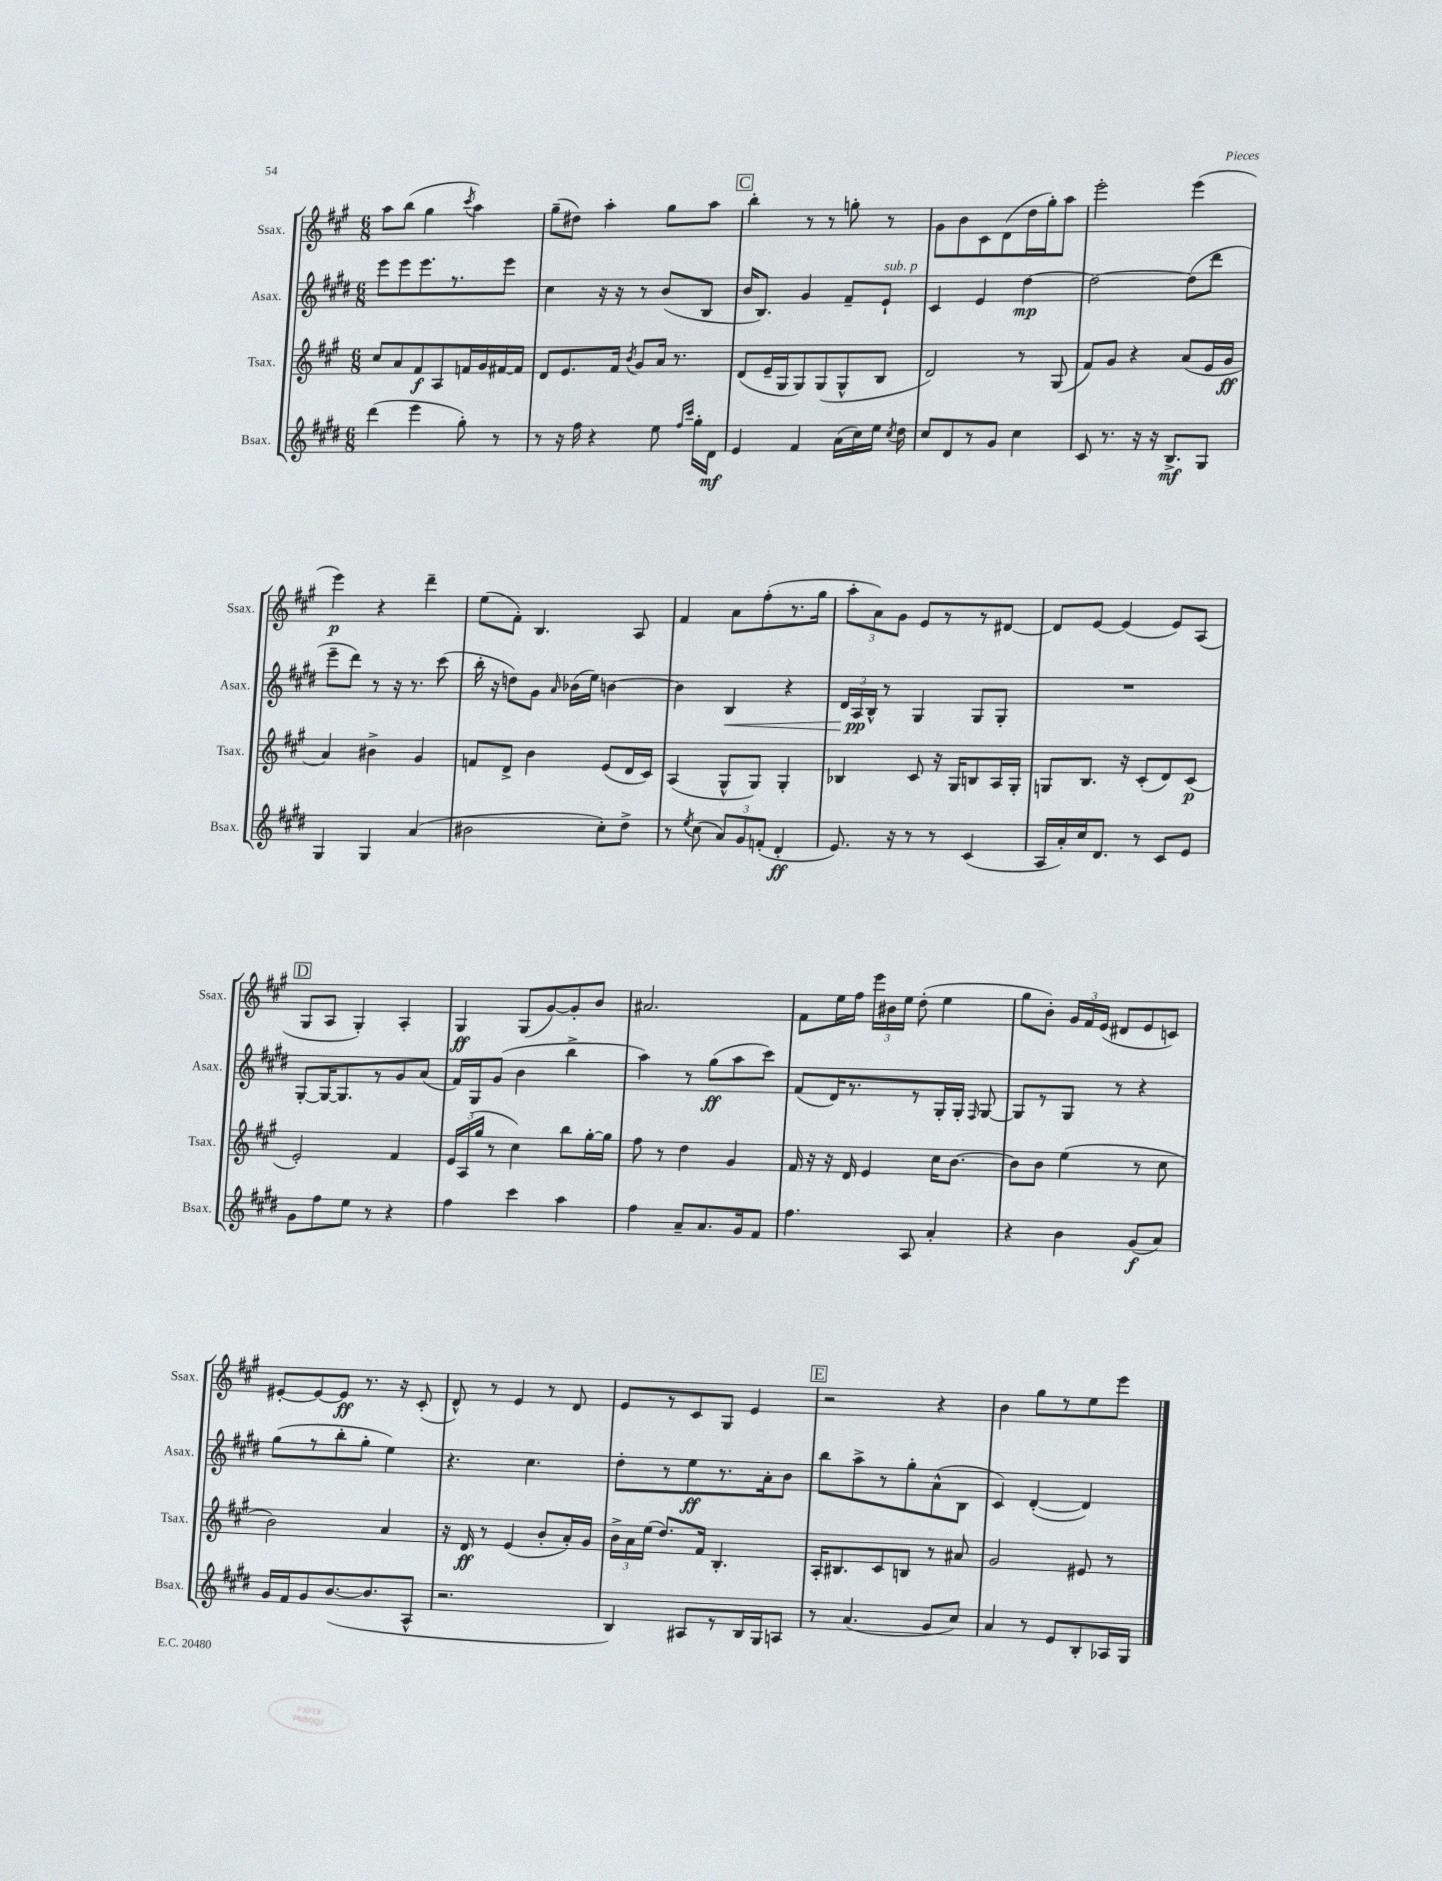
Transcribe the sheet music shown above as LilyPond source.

<<
\new StaffGroup <<
\new Staff = "s0" \with { instrumentName = "Ssax." shortInstrumentName = "Ssax." } {
    \clef treble \key a \major \numericTimeSignature \time 6/8
    \autoBeamOff a''8[ b''8]( gis''4 \acciaccatura { cis'''8 } a''4) |
    gis''8[--( dis''8]) a''4-. gis''8[ a''8] |
    \mark \markup { \box "C" } b''4-. r8 r8 g''8-. r8 |
    gis'8[ b'8 cis'8 d'8( d''16 gis''16-.) a''8] |
    e'''2-. e'''4( |
    e'''4\p) r4 d'''4-- |
    e''8[( fis'8]-.) b4. a8 |
    fis'4 a'8[ fis''8-.( r8. gis''16] |
    \tuplet 3/2 { a''8[-. a'8) gis'8] } e'8[ r8 r8 dis'8]~ |
    dis'8[ e'8]~ e'4( e'8[) a8]( |
    \mark \markup { \box "D" } gis8[ a8] gis4-.) a4-. |
    gis4\ff gis8[( gis'8~) gis'8-. b'8] |
    ais'2. |
    fis'8[ e''16 fis''16] \tuplet 3/2 { e'''16[ bis'16 e''16] } d''8-.( e''4 |
    gis''8[ b'8]-.) \tuplet 3/2 { gis'16[ fis'16 e'16]( } dis'8[ e'8 c'8]) |
    eis'8[~-. eis'8~ eis'8]\ff r8. r16 cis'8-.( |
    d'8-^) r8 e'4 r8 d'8 |
    e'8[ r8 cis'8 gis8] e'4 |
    \mark \markup { \box "E" } r2 r4 |
    b'4 gis''8[ r8 e''8 e'''8] \bar "|." |
}
\new Staff = "s1" \with { instrumentName = "Asax." shortInstrumentName = "Asax." } {
    \clef treble \key e \major \numericTimeSignature \time 6/8
    \autoBeamOff e'''8[ e'''8 e'''8. r8. e'''8] |
    cis''4 r16 r16 r8 b'8[( b8] |
    \mark \markup { \box "C" } b'16[ b8.]) gis'4 fis'8[-- e'8]-!^\markup { \italic "sub. p" } |
    cis'4 e'4 dis''4~\mp |
    dis''2~ dis''8[( dis'''8] |
    e'''8[-- dis'''8]) r8 r16 r8. cis'''8( |
    b''16-. r16 d''8[) gis'8] \grace { a'16 } bes'16[( e''16]) b'4~ |
    b'4 b4\< r4 |
    \tuplet 3/2 { dis'16[ a16\pp\! b16]-^ } r8 gis4 gis8[ gis8]-. |
    R2. |
    \mark \markup { \box "D" } gis8[~-. gis16~ gis8. r8 gis'8 a'8]( |
    fis'16[) gis16 gis'8]( b'4 b''4-> |
    a''4) r8 gis''8[\ff( a''8 cis'''8]) |
    fis'8[( dis'16) r8. r8 gis16-. gis16]-. \grace { fis16 } gis8~ |
    gis8[ r8 gis8] r8 r4 |
    gis''8[( r8 b''8-. gis''8]-. e''4) |
    r4. cis''4. |
    dis''8[-. r8 e''8\ff r8. a'16-. b'8] |
    \mark \markup { \box "E" } b''8[ a''8-> r8 gis''8-. a'8-^( b8] |
    cis'4) dis'4~-.( dis'4) \bar "|." |
}
\new Staff = "s2" \with { instrumentName = "Tsax." shortInstrumentName = "Tsax." } {
    \clef treble \key a \major \numericTimeSignature \time 6/8
    \autoBeamOff cis''8[ a'8 fis'8\f a8 f'16 gis'16 fis'16~ fis'16] |
    d'8[ e'8. fis'16] \acciaccatura { b'8 } gis'8[ a'16] r8. |
    \mark \markup { \box "C" } d'8[( e'16-- gis16 gis8) gis8( gis8-^ b8] |
    d'2) r8 gis8( |
    fis'8[) gis'8] r4 a'8[( e'16 gis'16]\ff |
    a'4) bis'4-> gis'4 |
    f'8[ d'8]-> b'4 e'8[( d'16 cis'16]) |
    a4( gis8[-^ gis8]) gis4-. |
    bes4 cis'8 r16 gis16[ b8 a16 gis16]-. |
    g8[ b8.] r16 cis'8[-.( d'8) cis'8]\p( |
    \mark \markup { \box "D" } e'2-.) fis'4 |
    \tuplet 3/2 { e'16[ a16( gis''16] } r8 cis''4) b''8[ gis''16~-. gis''16] |
    fis''8 r8 d''4 gis'4 |
    fis'16 r16 r16 d'16 e'4 cis''16[ b'8.]~ |
    b'8[ b'8] e''4( r8 cis''8 |
    b'2) a'4 |
    r16 d'16\ff r8 e'4( b'8[-. a'16-.) gis'16] |
    \tuplet 3/2 { b'16[-> a'16 e''16]( } d''8.[) fis'16] b4.-. |
    \mark \markup { \box "E" } a16[-. bis8. cis'8 b8] r8 ais'8 |
    gis'2 eis'8 r8 \bar "|." |
}
\new Staff = "s3" \with { instrumentName = "Bsax." shortInstrumentName = "Bsax." } {
    \clef treble \key e \major \numericTimeSignature \time 6/8
    \autoBeamOff dis'''4( e'''4 gis''8-.) r8 |
    r8 r16 fis''16 r4 e''8 \grace { fis''16[ cis'''16] } gis''16[-. dis'16]\mf |
    \mark \markup { \box "C" } e'4 fis'4 a'16[( cis''16) e''16] \acciaccatura { cis''8 } dis''16 |
    cis''8[ dis'8 r8 gis'8] cis''4 |
    cis'8 r8. r16 r16 b8.[->\mf gis8] |
    gis4 gis4 a'4( |
    bis'2 cis''8[-.) dis''8]-> |
    r8 \acciaccatura { e''8 } cis''8( \tuplet 3/2 { a'8[) gis'8 f'8]-.( } dis'4-.\ff |
    e'8.) r16 r8 r8 cis'4( |
    a16[ a'16-.) cis''16 dis'8.] r8 cis'8[ e'8] |
    \mark \markup { \box "D" } gis'8[ fis''8 e''8] r8 r4 |
    fis''4 cis'''4 a''4 |
    fis''4 a'8[-- a'8. gis'16 fis'8] |
    fis''4. a8 a'4-. |
    r4 b'4 gis'8[\f( a'8]) |
    gis'16[ fis'16 gis'8 b'8.~( b'8. a8]-^ |
    r2. |
    b4) ais8[ r8 b16 gis16 a8] |
    \mark \markup { \box "E" } r8 a'4.( gis'8[ cis''8]) |
    a'4 r8 e'8[ b8-. aes16 gis16] \bar "|." |
}
>>
>>
\layout { \context { \Score \remove "Bar_number_engraver" } }
